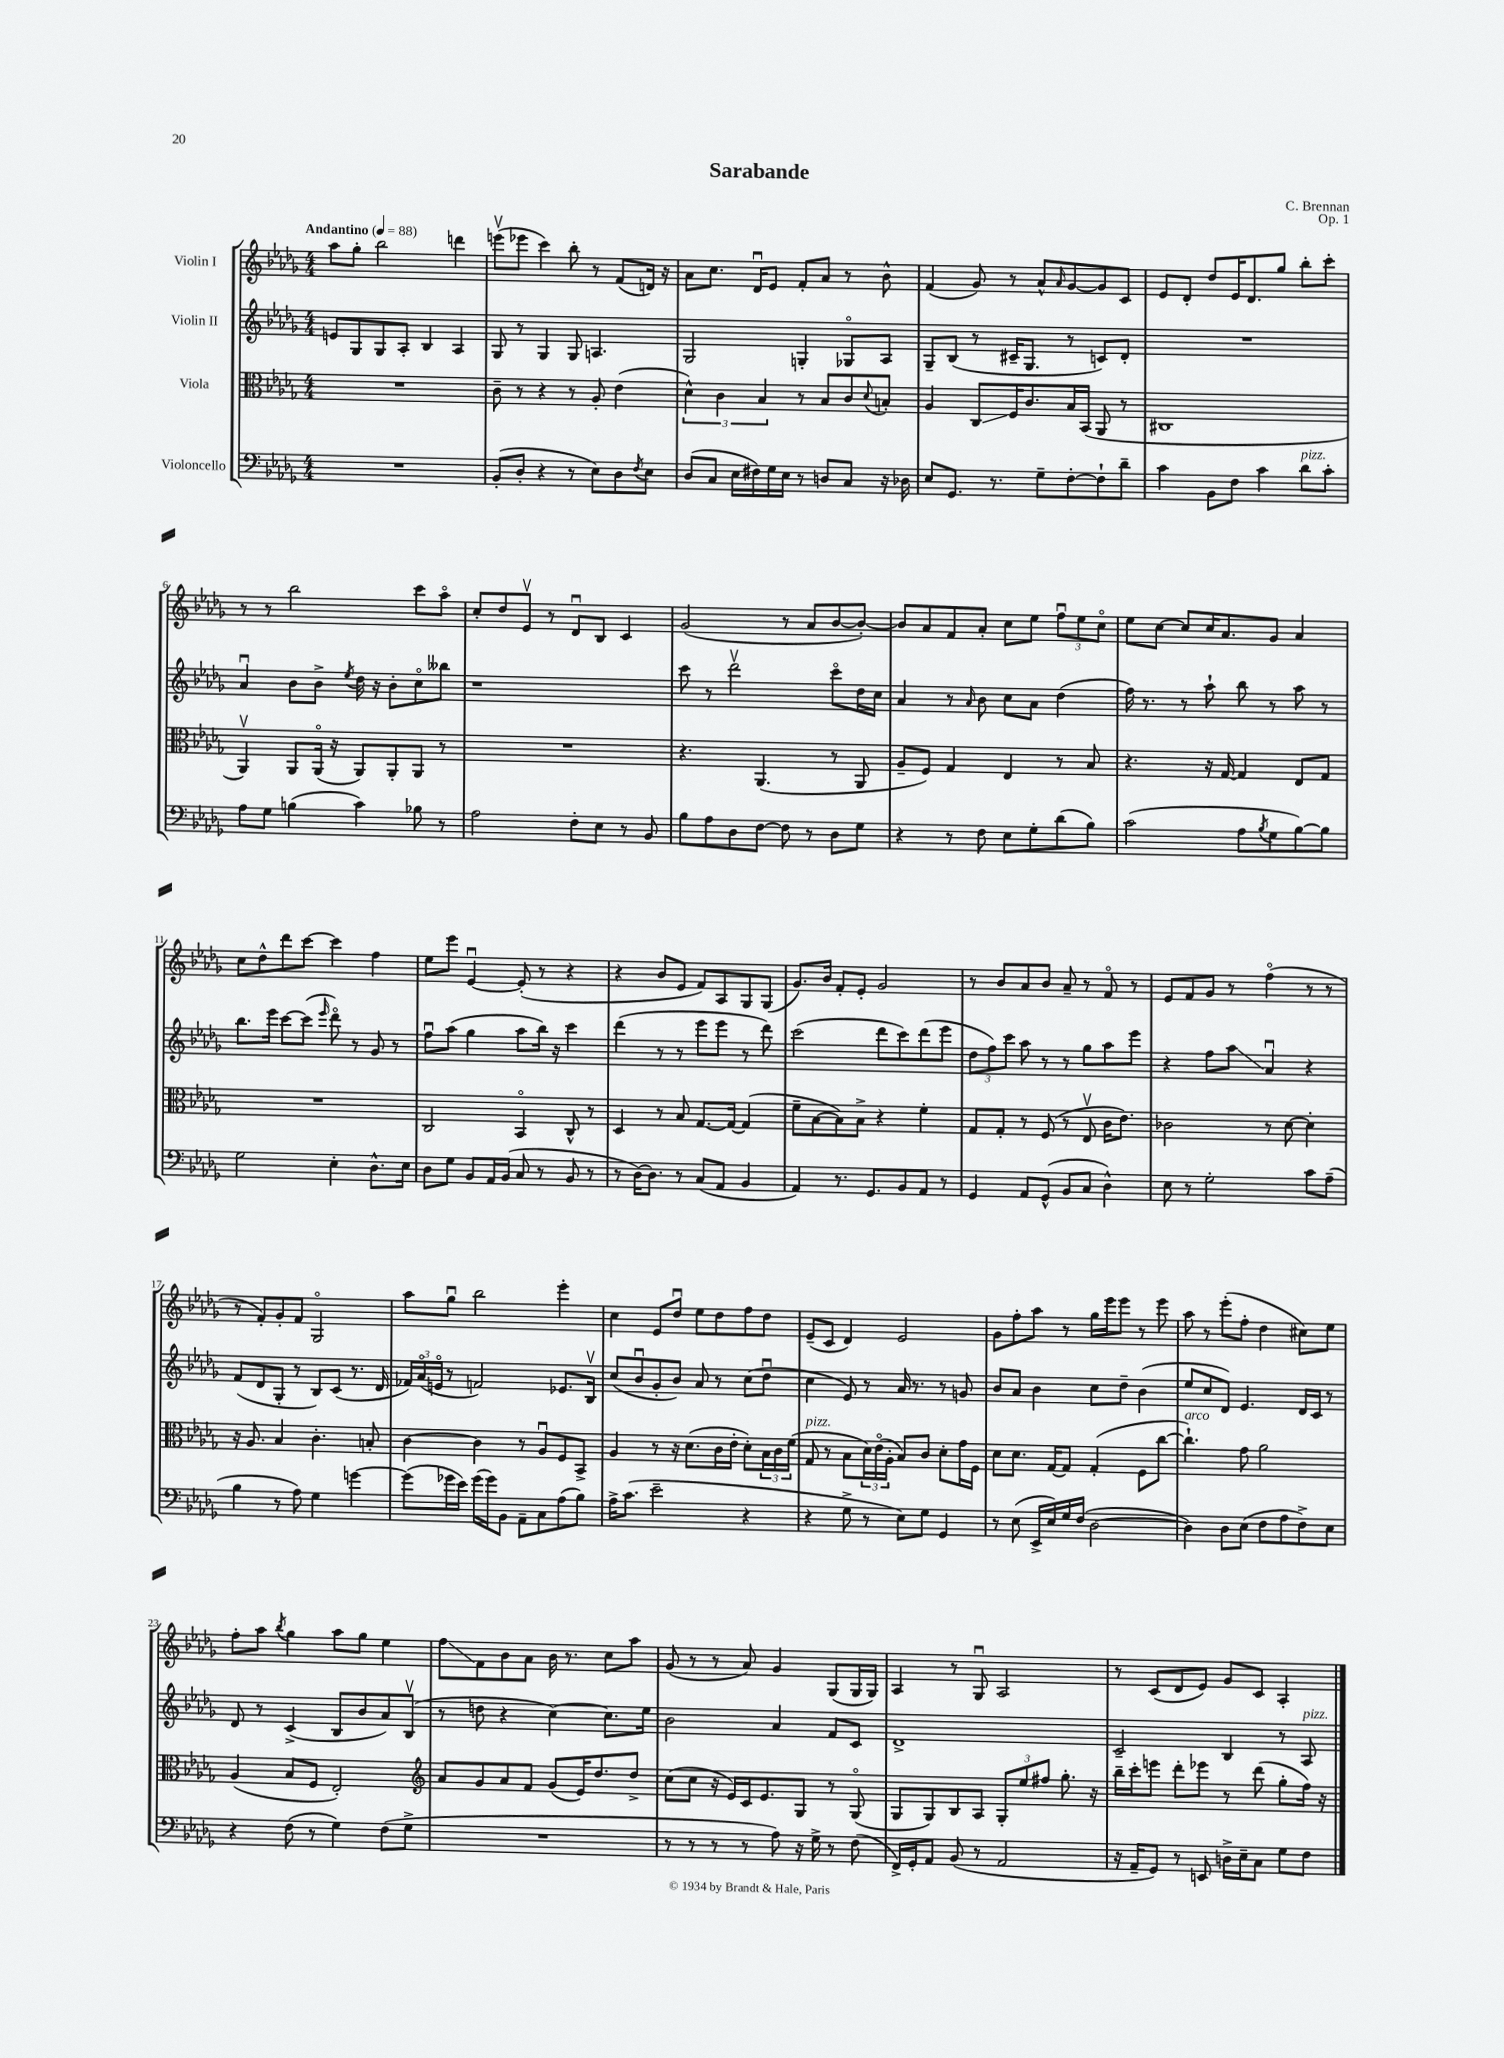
\header { title = "Sarabande" composer = "C. Brennan" opus = "Op. 1" }
<<
\new StaffGroup <<
\new Staff = "s0" \with { instrumentName = "Violin I" } {
    \clef treble \key des \major \numericTimeSignature \time 4/4 \tempo "Andantino" 4 = 88
    aes''8 ges''8-. bes''2 d'''4 |
    e'''8\upbow( ees'''8 c'''4) bes''8-. r8 f'8( d'16) r16 |
    aes'8 c''8. des'16\downbow ees'8 f'8-. aes'8 r8 bes'8-^ |
    f'4( ges'8) r8 aes'8-^ \grace { aes'16 } ges'8~ ges'8 c'8 |
    ees'8 des'8-. des''8 ees'16 des'8. ges''8 bes''8-. c'''8-. |
    r8 r8 bes''2 c'''8 aes''8\flageolet |
    c''8-. des''8 ees'8\upbow r8 des'8\downbow bes8 c'4 |
    ges'2( r8 aes'8 bes'8~ bes'8~-.) |
    bes'8 aes'8 f'8 aes'8-. c''8 ees''8 \tuplet 3/2 { f''8\downbow ees''8 c''8\flageolet } |
    ees''8 c''8~ c''8 c''16 aes'8. ges'8 aes'4 |
    c''8 des''8-^ des'''8 c'''8~ c'''4 f''4 |
    ees''8 ees'''8 ees'4~\downbow ees'8-.( r8 r4 |
    r4 bes'8 ees'8 f'8) aes8 ges8 ges8( |
    ges'8.) bes'16 f'8-. ees'8-. ges'2 |
    r8 bes'8 aes'8 bes'8 aes'8-- r8 f'8\flageolet r8 |
    ees'8 f'8 ges'8 r8 f''4\flageolet( r8 r8 |
    r8 f'8-.) ges'8-. f'8 ges2\flageolet |
    aes''8 ges''8\downbow bes''2 ees'''4-. |
    c''4 ees'8 des''8\downbow ees''8 des''8 f''8 des''8 |
    ees'8--( c'8 des'4) ees'2 |
    ges'8 f''8-. aes''8 r8 ges''16 ees'''16 ees'''8 r8 ees'''8 |
    aes''8 r8 ees'''8-.( f''8-. des''4 cis''8) ees''8 |
    f''8-. aes''8 \acciaccatura { bes''8 } ges''4 aes''8 ges''8 ees''4 |
    f''8\glissando f'8 bes'8 aes'8 bes'16 r8. c''8 aes''8 |
    ges'8( r8 r8 aes'8) ges'4 ges8( ges16 ges16) |
    aes4 r8 ges8\downbow aes2 |
    r8 c'8( des'8 ees'8) ges'8 c'8 aes4-. \bar "|." |
}
\new Staff = "s1" \with { instrumentName = "Violin II" } {
    \clef treble \key des \major \numericTimeSignature \time 4/4
    e'8 ges8 ges8 aes8-. bes4 aes4 |
    ges8 r8 ges4 ges8 a4. |
    ges2 g4-. ges8\flageolet aes8 |
    ges8-- bes8( r8 cis'16-- ges8. r8 c'8) des'8-. |
    R1 |
    aes'4\downbow bes'8 bes'8-> \acciaccatura { ees''8 } des''16 r16 bes'8-. c''8\flageolet beses''8 |
    r1 |
    c'''8 r8 des'''2\upbow c'''8\flageolet des''16 c''16 |
    aes'4 r8 \grace { aes'16 } bes'8 c''8 aes'8 des''4( |
    f''16) r8. r8 aes''8-! bes''8 r8 aes''8 r8 |
    bes''8. ees'''16 c'''8~ c'''8( \grace { ees'''16 } des'''8\flageolet) r8 ges'8 r8 |
    f''8\downbow aes''8( ges''4 aes''8 bes''16) r16 c'''4 |
    des'''4( r8 r8 ees'''8 ees'''8 r8 des'''8) |
    c'''2( des'''8 c'''8) des'''8( ees'''8 |
    \tuplet 3/2 { des''8 f''8) c'''8 } aes''8 r8 r8 ges''8 aes''8 ees'''8 |
    r4 f''8 aes''8\glissando aes'4\downbow r4 |
    f'8( des'8 ges8-. r8 bes8) c'8( r8. des'16 |
    \tuplet 3/2 { fes'16) aes'16\flageolet( e'16\flageolet } r8 f'2) ees'8. bes16\upbow |
    c''8( bes'8\downbow ges'8-. bes'8) aes'8 r8 c''8( des''8\downbow |
    c''4 ees'8) r8 aes'16 r8. r8 g'8 |
    bes'8 aes'8 bes'4 c''8 des''8-- bes'4( |
    ees''8 c''8 des'8) ees'4. des'16 c'16 r8 |
    des'8 r8 c'4->( bes8 bes'8 aes'8) bes8\upbow( |
    r8 d''8 r4 c''4~) c''8. ees''16 |
    bes'2 aes'4 f'8 c'8 |
    des'1-> |
    c'2-- bes4 r8 aes8^\markup { \italic "pizz." } \bar "|." |
}
\new Staff = "s2" \with { instrumentName = "Viola" } {
    \clef alto \key des \major \numericTimeSignature \time 4/4
    R1 |
    c'8-- r8 r4 r8 aes8-. ees'4( |
    \tuplet 3/2 { des'4-^) c'4 bes4 } r8 bes8 c'8 \appoggiatura { des'8 } b8-. |
    aes4 c8\glissando f16 c'8. bes16 bes,16( aes,8 r8 |
    cis1 |
    aes,4\upbow) aes,8 aes,16\flageolet( r16 aes,8) aes,8-. aes,8 r8 |
    R1 |
    r4. aes,4.( r8 aes,8 |
    aes8-- f8) ges4 ees4 r8 bes8 |
    r4. r16 ges16~ ges4 ees8 ges8 |
    R1 |
    c2 bes,4\flageolet c8-^ r8 |
    des4 r8 bes8 ges8.~ ges16~ ges4( |
    f'8-- bes8~ bes8) bes8-> r4 f'4-. |
    ges8 ges8-. r8 f8( r8 ees8\upbow c'16 ees'8.) |
    ces'2 r8 des'8~ des'4-. |
    r16 aes8. bes4 c'4.-. b8-. |
    c'4~ c'4 r8 aes8\downbow f8 bes,8-> |
    aes4 r8 r16 des'8.( c'16 ees'16-. des'8-.) \tuplet 3/2 { bes16 c'16 f'16( } |
    ges8^\markup { \italic "pizz." } r8 bes8 \tuplet 3/2 { des'16) ees'16\flageolet( aes16-. } bes8) c'8 des'8-. ges'16 f16 |
    des'8 des'8. ges16~ ges8 ges4-.( f8 c''8~ |
    c''4.-!^\markup { \italic "arco" }) ges'8 aes'2 |
    aes4( bes8 f8 ees2-.) |
    \clef treble aes'8 ges'8 aes'8 f'8 ges'8( ees'16) des''8. des''8-> |
    c''8( c''8 r16 ees'16) c'16 ees'8. ges8 r8 ges8\flageolet( |
    ges8 ges8) bes8 aes8 \tuplet 3/2 { ges8-. ees''8 fis''8 } ges''8.-. r16 |
    bes''16-- c'''16-. e'''8 des'''8-. ees'''8 r8 des'''8( ges''8-. f''16) r16 \bar "|." |
}
\new Staff = "s3" \with { instrumentName = "Violoncello" } {
    \clef bass \key des \major \numericTimeSignature \time 4/4
    R1 |
    bes,8-.( des8-. r4 r8 ees8) des8 \acciaccatura { f8 } ees8 |
    des8( c8 ees16 fis16) ges16 ees16 r8 d8 c8 r16 des16 |
    ees8 ges,8. r8. ges8-- f8~-. f8-! des'8-- |
    c'4 bes,8 f8 c'4 des'8^\markup { \italic "pizz." } c'8-. |
    aes8 ges8 b4( c'4) bes8 r8 |
    aes2 f8-. ees8 r8 bes,8 |
    bes8 aes8 des8 f8~ f8 r8 des8 ges8 |
    r4 r8 f8 ees8 ges8-. des'8( bes8) |
    c'2( aes8 \acciaccatura { bes8 } ges8 bes8~) bes8 |
    ges2 ees4-. des8.-^ ees16 |
    des8 ges8 bes,8 aes,16 bes,16( c8 r8 bes,8 r8 |
    r8 des16~) des8. r8 c8( aes,8 bes,4 |
    aes,4) r8. ges,8. bes,8 aes,8 r8 |
    ges,4 aes,8 ges,8-^( bes,8 c8 des4-^) |
    ees8 r8 ges2-. c'8 aes8--( |
    bes4 r8 aes8) ges4 g'4~ |
    g'8( ges'16 ees'16) ges'16( ges'16) bes,8 aes,8-- c8 aes8( bes8) |
    aes16-> c'8.( ees'2-- r4 |
    r4 ges8-> r8 ees8) ges8 ges,4 |
    r8 ees8( ees,16-> ees16) ges16 f16( des2~ |
    des4) des8 ees8( f8 aes8 f8->) ees8 |
    r4 f8( r8 ges4) f8( ges8-> |
    R1 |
    r8 r8 r8 r8 aes8) r16 ges16-> r8 f8( |
    f,16->) ges,16-. aes,8 bes,8( r8 aes,2 |
    r16 aes,16-- ges,8) r8 e,8 d16-> ees16-- c8 ges8 f8 \bar "|." |
}
>>
>>
